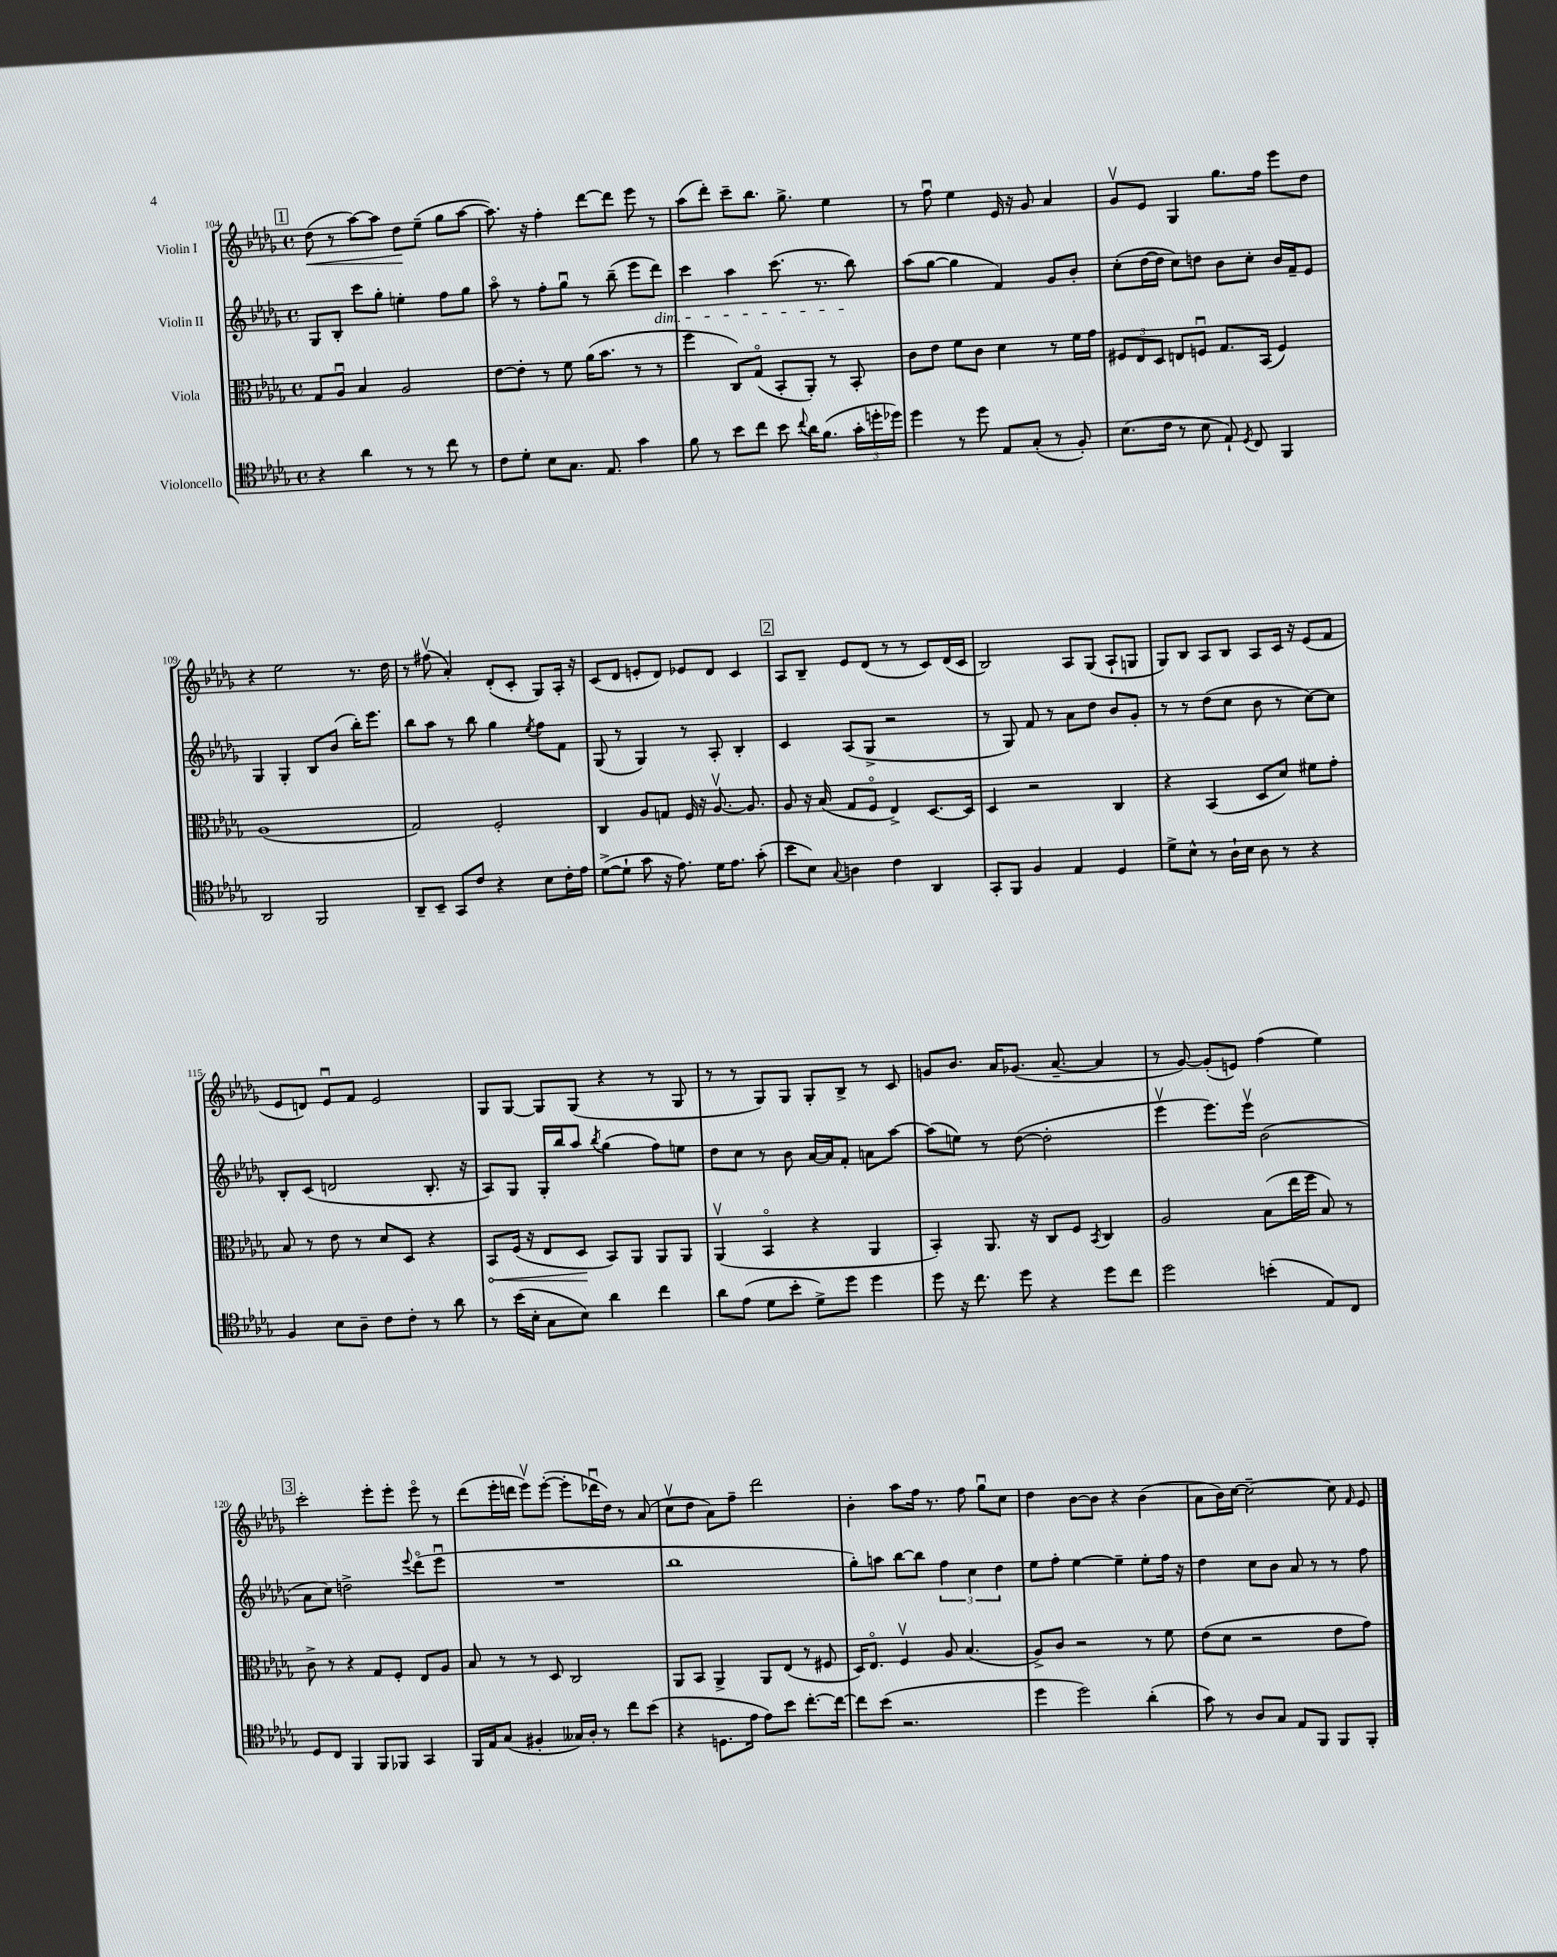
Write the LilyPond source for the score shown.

<<
\new StaffGroup <<
\new Staff = "s0" \with { instrumentName = "Violin I" } {
    \clef treble \key des \major \defaultTimeSignature \time 4/4
    \autoBeamOff \mark \markup { \box "1" } des''8\<( r8 aes''8[~) aes''8] des''8[\! ees''8]--( ges''8[ aes''8]~ |
    aes''8.) r16 f''4-. des'''8[~ des'''8] ees'''8 r8 |
    aes''8[( des'''8]-.) c'''8[-- bes''8.] ges''8.-> ees''4 |
    r8 f''8\downbow ees''4 ees'16 r16 ges'8 aes'4 |
    ges'8[\upbow ees'8] ges4 ges''8.[ f''16] ees'''8[ des''8] |
    r4 ees''2 r8. des''16 |
    r8 fis''8\upbow( aes'4-.) des'8[-.( c'8]-. ges8[) aes16]-. r16 |
    c'8[( des'8] e'8[-. des'8]) ees'8[ des'8] c'4 |
    \mark \markup { \box "2" } aes8[ bes8]-- ees'8[ des'8]( r8 r8 c'8[) des'16( c'16] |
    bes2) aes8[ ges8]( aes8[-! g8] |
    ges8[) bes8] aes8[ bes8] aes8[ c'16] r16 ees'8[( f'8] |
    ees'8[ d'8]) ees'8[\downbow f'8] ees'2 |
    ges8[ ges8]~ ges8[ ges8]( r4 r8 ges8 |
    r8 r8 ges8[) ges8] ges8[-. bes8]-> r8 c'8 |
    g'8[ bes'8.] aes'16[ ges'8.]( aes'8.~-- aes'4 |
    r8 ges'8~) ges'8[-.( e'8]) f''4( ees''4) |
    \mark \markup { \box "3" } c'''2-. ees'''8[-. ees'''8]-. ees'''8\flageolet r8 |
    des'''8[( ees'''16-. d'''16] ees'''8[\upbow) ees'''8]~-.( ees'''8[-. des'''16\downbow des''16]) r8 aes'8( |
    c''8[\upbow des''8] aes'8[) f''8]-- des'''2 |
    bes'4-. aes''8[ f''16] r8. f''8 ges''8[\downbow c''8] |
    des''4 bes'8[~ bes'8] r4 bes'4( |
    aes'8[ bes'16) c''16]~ c''2~-- c''8 \grace { f'16 } ees'8 \bar "|." |
}
\new Staff = "s1" \with { instrumentName = "Violin II" } {
    \clef treble \key des \major \defaultTimeSignature \time 4/4
    \autoBeamOff \mark \markup { \box "1" } ges8[ bes8]-. c'''8[ ges''8]-. e''4-. f''8[ ges''8] |
    aes''8\flageolet r8 f''8[-. ges''8]\downbow r8 bes''8--( ees'''8[ des'''8]\dim) |
    c'''4 aes''4 c'''8.( r8. bes''8\!) |
    aes''8[( ges''8]~ ges''4 f'4) ges'8[ bes'8]-. |
    c''8[-.( des''16~ des''16] c''8[) d''8] bes'8[ c''8]-. bes'16[ f'16-- ees'8] |
    ges4 ges4-. bes8[ bes'8]( bes''16[-.) ees'''8.] |
    bes''8[ aes''8] r8 bes''8 ges''4 \acciaccatura { ees''8 } f''8[ f'8] |
    ges8( r8 ges4) r8 aes8-. bes4-. |
    \mark \markup { \box "2" } c'4 aes8[( ges8]-> r2 |
    r8 ges8) f'8 r8 aes'8[ des''8] bes'8[ ges'8]-. |
    r8 r8 des''8[( c''8] bes'8 r8 c''8[~) c''8] |
    bes8[-. c'8]( d'2 bes8.-. r16 |
    aes8[) ges8] ges16[-. bes''16 aes''8] \acciaccatura { bes''8 } ges''4( f''8[) e''8] |
    des''8[ c''8] r8 bes'8 aes'16[~ aes'16 f'8]-. a'8[ aes''8]~ |
    aes''8[( e''8]) r8 des''8~( des''2-. |
    ees'''4\upbow ees'''8.[) ees'''16]\upbow bes'2( |
    \mark \markup { \box "3" } aes'8[ c''8]) d''2-> \appoggiatura { ees'''8 } des'''8[\flageolet( ees'''8]\downbow |
    R1 |
    bes''1 |
    ges''8[-.) a''8] bes''8[~ bes''8] \tuplet 3/2 { f''4 c''4 des''4 } |
    ees''8[ f''8]-. ees''4~ ees''4-- ees''8[-. f''16] r16 |
    des''4 c''8[ bes'8] aes'8 r8 r8 f''8 \bar "|." |
}
\new Staff = "s2" \with { instrumentName = "Viola" } {
    \clef alto \key des \major \defaultTimeSignature \time 4/4
    \autoBeamOff \mark \markup { \box "1" } ges8[ aes8]\downbow bes4 aes2 |
    ees'8[~ ees'8]-. r8 f'8 aes'16[( bes'8.] r8 r8 |
    f''4 c8[) ges8]\flageolet( bes,8[-. aes,8]-.) r8 bes,8-. |
    c'8[ ees'8] f'8[ c'8] des'4 r8 f'16[ ges'16] |
    \tuplet 3/2 { fis8[ ees8 des8] } e8[ f8]\downbow ges8.[ bes,16]( f4) |
    aes1( |
    ges2) f2-. |
    c4 aes8[ g8] f16 r16 aes8.~\upbow aes8. |
    \mark \markup { \box "2" } aes8 r16 bes16( ges8[ f8]\flageolet ees4->) des8.[~ des16] |
    des4 r2 c4 |
    r4 bes,4( des8[ des'8]) fis'8[ ges'8]-. |
    bes8 r8 ees'8 r8 des'8[ des8] r4 |
    \once \override Hairpin.circled-tip = ##t bes,8[\< f16]( r16 ees8[ des8]\! bes,8[) aes,8] aes,8[ aes,8] |
    aes,4\upbow( bes,4\flageolet r4 aes,4 |
    bes,4-.) aes,8. r16 c8[ f8] \acciaccatura { bes,8 } c4 |
    aes2 bes8[( ees''16 f''16] bes8) r8 |
    \mark \markup { \box "3" } c'8-> r8 r4 ges8[ f8]-. ees8[ aes8] |
    bes8 r8 r8 des8 c2 |
    aes,8[ bes,8] aes,4-> aes,8[ ees8]( r8 fis8 |
    des16[) ees8.]\flageolet f4\upbow aes8 bes4.( |
    aes8[->) c'8] r2 r8 f'8 |
    ees'8[( des'8] r2 ees'8[ ges'8]) \bar "|." |
}
\new Staff = "s3" \with { instrumentName = "Violoncello" } {
    \clef tenor \key des \major \defaultTimeSignature \time 4/4
    \autoBeamOff \mark \markup { \box "1" } r4 aes'4 r8 r8 c''8 r8 |
    c'8[ des'8]-. bes8[ ges8.] ees8. ges'4 |
    f'8 r8 bes'8[ c''8] bes'8 \appoggiatura { c''8 } aes'16[ f'8.]( \tuplet 3/2 { ges'16[-. d''16-. des''16]) } |
    des''4 r8 des''8 ees8[ ges8]-.( r8 f8-.) |
    bes8.[( c'16] r8 bes8 ees8-!) \acciaccatura { des8 } c8 f,4 |
    aes,2 f,2 |
    aes,8[-- bes,8]-- ges,8[ c'8] r4 bes8[ c'16-. ees'16] |
    des'8[~->( des'8]-! ges'8 r16 ees'8.) des'16[ ees'8.] ges'8-.( |
    \mark \markup { \box "2" } bes'8[ bes8]) \appoggiatura { ges8 } a4 c'4 aes,4 |
    ges,8[-. f,8] f4 ees4 des4 |
    des'8[-> bes8]-^ r8 aes16[-! bes16] aes8 r8 r4 |
    f4 bes8[ aes8]-- c'8[ c'8]-. r8 aes'8 |
    r8 bes'16[( bes16]-. ges8[ bes8]) aes'4 c''4 |
    aes'8[ ees'8]( des'8[ bes'8]-. des'8[->) des''8] des''4 |
    des''8 r16 c''8. des''8 r4 des''8[ c''8] |
    des''2 b'4-.( ees8[) c8] |
    \mark \markup { \box "3" } des8[ c8] f,4 f,8[ fes,8] ges,4 |
    f,16[ ees16 ges8]( fis4-. geses16[) aes16]-. r8 c''8[ bes'8]( |
    r4 d8.[ ees'16] ees'8[) bes'8] c''8.[~-. c''16]~ |
    c''8[ bes'8]( r2. |
    des''4 des''2) aes'4-.( |
    ges'8) r8 aes8[ ges8] ees8[ f,8] f,8[ f,8]-. \bar "|." |
}
>>
>>
\layout { \context { \Score currentBarNumber = #104 } }
